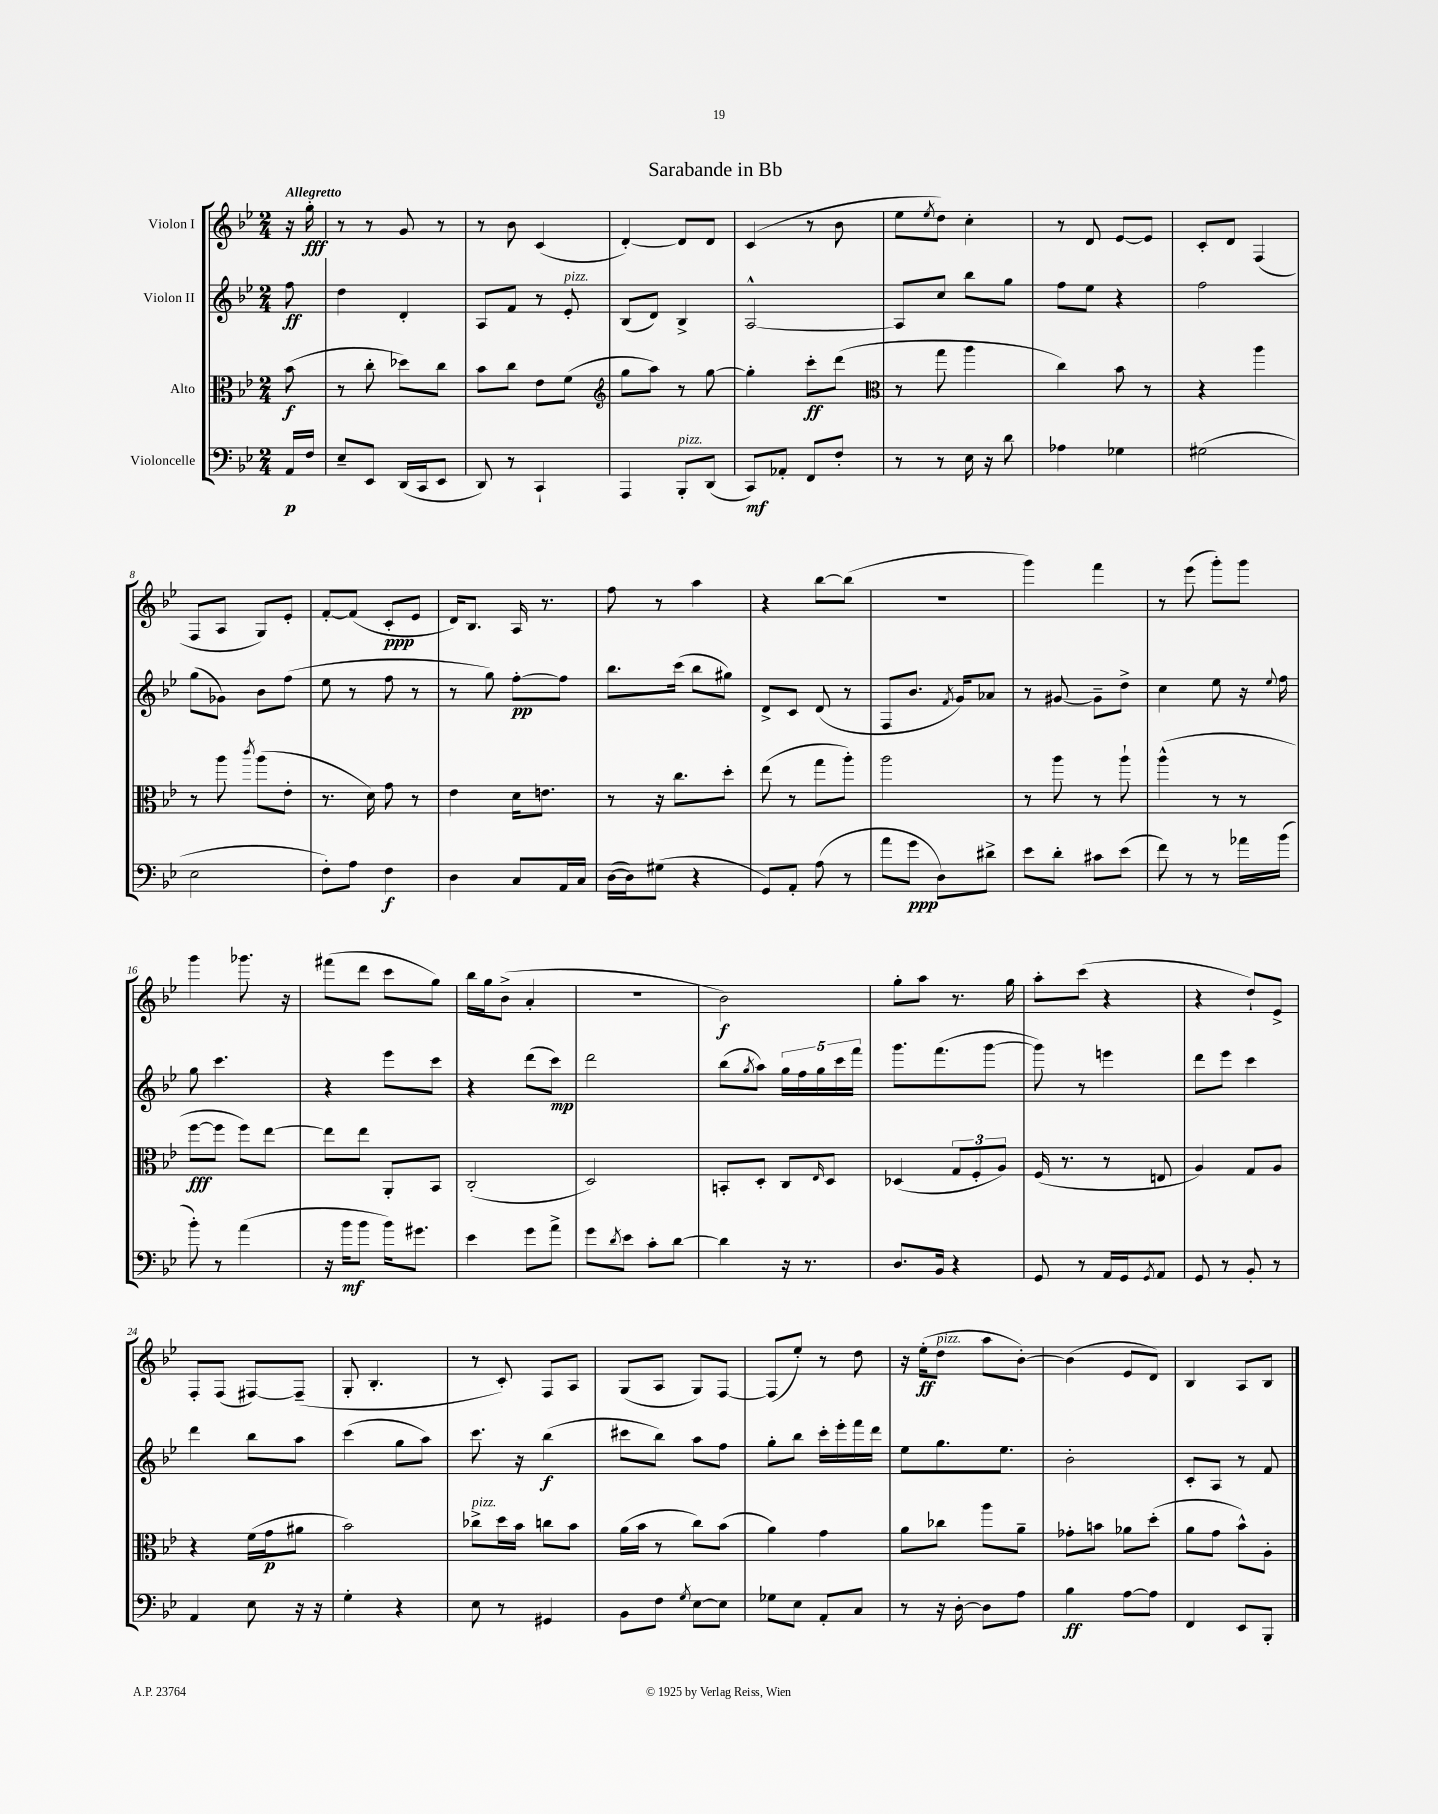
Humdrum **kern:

**kern	**dynam	**kern	**dynam	**kern	**dynam	**kern	**dynam
*part4	*part4	*part3	*part3	*part2	*part2	*part1	*part1
*staff4	*staff4	*staff3	*staff3	*staff2	*staff2	*staff1	*staff1
*I"Violoncelle	*	*I"Alto	*	*I"Violon II	*	*I"Violon I	*
*clefF4	*	*clefC3	*	*clefG2	*	*clefG2	*
*k[b-e-]	*	*k[b-e-]	*	*k[b-e-]	*	*k[b-e-]	*
*M2/4	*	*M2/4	*	*M2/4	*	*M2/4	*
=	=	=	=	=	=	=	=
!	!	!	!	!	!	!LO:TX:a:B:t=Allegretto	!
16AA/LL	p	(8b-\	f	8ff\	ff	16r	.
16F/JJ	.	.	.	.	.	16gg'\	fff
=1	=1	=1	=1	=1	=1	=1	=1
8E-~/L	.	8r	.	4dd\	.	8r	.
8EE-/J	.	8cc'\	.	.	.	8r	.
(16DD/LL	.	8dd-X\L)	.	4d'/	.	8g/	.
16CC/J	.	.	.	.	.	.	.
8EE-/J	.	8cc\J	.	.	.	8r	.
=2	=2	=2	=2	=2	=2	=2	=2
8DD/)	.	8b-\L	.	8A/L	.	8r	.
8r	.	8cc\J	.	8f/J	.	8b-\	.
4CC`/	.	8e-\L	.	8r	.	(4c/	.
!	!	!	!	!LO:TX:a:i:t=pizz.	!	!	!
.	.	(8f\J	.	8e-'/	.	.	.
=3	=3	=3	=3	=3	=3	=3	=3
*	*	*clefG2	*	*	*	*	*
4AAA/	.	8gg\L	.	(8B-/L	.	[4d'/)	.
.	.	8aa\J)	.	8d/J)	.	.	.
!LO:TX:a:i:t=pizz.	!	!	!	!	!	!	!
8BBB-'/L	.	8r	.	4B-^/	.	8d/L]	.
(8DD/J	.	[8gg\	.	.	.	8d/J	.
=4	=4	=4	=4	=4	=4	=4	=4
8CC/L)	mf	4gg'\]	.	[2A^^/	.	(4c/	.
8AA-X'/J	.	.	.	.	.	.	.
8FF/L	.	8ccc'\L	ff	.	.	8r	.
8F'/J	.	(8ddd\J	.	.	.	8b-\	.
=5	=5	=5	=5	=5	=5	=5	=5
*	*	*clefC3	*	*	*	*	*
8r	.	8r	.	8A/L]	.	8ee-\L	.
.	.	.	.	.	.	8qee-/	.
8r	.	8gg\	.	8cc/J	.	8dd\J)	.
16E-\	.	4aa\	.	8bb-\L	.	4cc'\	.
16r	.	.	.	.	.	.	.
8d\	.	.	.	8gg\J	.	.	.
=6	=6	=6	=6	=6	=6	=6	=6
4A-X\	.	4cc\)	.	8ff\L	.	8r	.
.	.	.	.	8ee-\J	.	8d/	.
4G-X\	.	8b-\	.	4r	.	[8e-/L	.
.	.	8r	.	.	.	8e-/J]	.
=7	=7	=7	=7	=7	=7	=7	=7
(2G#X\	.	4r	.	2ff\	.	8c'/L	.
.	.	.	.	.	.	8d/J	.
.	.	4aa\	.	.	.	(4F/	.
!!LO:LB:g=z
=8	=8	=8	=8	=8	=8	=8	=8
2E-\	.	8r	.	(8gg\L	.	8F/L	.
.	.	8aa\	.	8g-X\J)	.	8A/J	.
.	.	8qccc/	.	.	.	.	.
.	.	(8aa\L	.	8b-\L	.	8G/L)	.
.	.	8e-'\J	.	(8ff\J	.	8e-'/J	.
=9	=9	=9	=9	=9	=9	=9	=9
8F'\L)	.	8.r	.	8ee-\	.	[8f'/L	.
8A\J	.	.	.	8r	.	(8f/J]	.
.	.	16d\)	.	.	.	.	.
4F\	f	8g\	.	8ff\	.	8c'/L	ppp
.	.	8r	.	8r	.	8e-/J	.
=10	=10	=10	=10	=10	=10	=10	=10
4D\	.	4e-\	.	8r	.	16d/KL)	.
.	.	.	.	.	.	8.B-/J	.
.	.	.	.	8gg\)	.	.	.
8C/L	.	16d\KL	.	[8ff'\L	pp	16A/	.
.	.	8.en\J	.	.	.	8.r	.
16AA/L	.	.	.	8ff\J]	.	.	.
16C/JJ	.	.	.	.	.	.	.
=11	=11	=11	=11	=11	=11	=11	=11
([16D\LL	.	8r	.	8.bb-\L	.	8ff\	.
16D\J])	.	.	.	.	.	.	.
(8G#X\J	.	16r	.	.	.	8r	.
.	.	8.cc\L	.	(16ccc\Jk	.	.	.
4r	.	.	.	8bb-\L	.	4aa\	.
.	.	8dd'\J	.	8gg#X\J)	.	.	.
=12	=12	=12	=12	=12	=12	=12	=12
8GG/L)	.	(8ee-\	.	8d^/L	.	4r	.
8AA'/J	.	8r	.	8c/J	.	.	.
(8A\	.	8gg\L	.	(8d/	.	[8bb-\L	.
8r	.	8aa'\J)	.	8r	.	(8bb-\J]	.
=13	=13	=13	=13	=13	=13	=13	=13
8a\L	.	2aa\	.	8F/L	.	2r	.
8g\J	ppp	.	.	8.b-/J	.	.	.
8D\L)	.	.	.	.	.	.	.
.	.	.	.	8qf/	.	.	.
.	.	.	.	16g/KL)	.	.	.
8d#X^\J	.	.	.	8a-X/J	.	.	.
=14	=14	=14	=14	=14	=14	=14	=14
8e-\L	.	8r	.	8r	.	4ggg\)	.
8d'\J	.	8aa\	.	[8g#X/	.	.	.
8c#X\L	.	8r	.	8g#~\L]	.	4fff\	.
(8e-\J	.	8aa`\	.	8dd^\J	.	.	.
=15	=15	=15	=15	=15	=15	=15	=15
8f\)	.	(4aa^^\	.	4cc\	.	8r	.
8r	.	.	.	.	.	(8eee-\	.
8r	.	8r	.	8ee-\	.	8ggg'\L)	.
16a-X\LL	.	8r	.	16r	.	8ggg\J	.
.	.	.	.	8qqee-/	.	.	.
(16b-\JJ	.	.	.	16ff\	.	.	.
!!LO:LB:g=z
=16	=16	=16	=16	=16	=16	=16	=16
8b-'\)	.	[8ff\L	fff	8gg\	.	4ggg\	.
8r	.	8ff\J]	.	4.ccc\	.	.	.
(4a\	.	8ff\L)	.	.	.	8.ggg-X\	.
.	.	[8ee-\J	.	.	.	.	.
.	.	.	.	.	.	16r	.
=17	=17	=17	=17	=17	=17	=17	=17
16r	.	8ee-\L]	.	4r	.	(8fff#X\L	.
16b-\KL	mf	.	.	.	.	.	.
8b-\J	.	8ee-\J	.	.	.	8ddd\J	.
16b-\KL)	.	8AA'/L	.	8eee-\L	.	8ccc\L	.
8.g#X\J	.	.	.	.	.	.	.
.	.	8BB-/J	.	8ccc\J	.	8gg\J)	.
=18	=18	=18	=18	=18	=18	=18	=18
4e-\	.	(2C'/	.	4r	.	16bb-\LL	.
.	.	.	.	.	.	16gg\J	.
.	.	.	.	.	.	(8b-^\J	.
8g\L	.	.	.	(8ddd\L	.	4a'/	.
8a^\J	.	.	.	8ccc\J)	mp	.	.
=19	=19	=19	=19	=19	=19	=19	=19
8g\L	.	2D/)	.	2ddd\	.	2r	.
8qd/	.	.	.	.	.	.	.
8e-\J	.	.	.	.	.	.	.
8c'\L	.	.	.	.	.	.	.
[8d\J	.	.	.	.	.	.	.
=20	=20	=20	=20	=20	=20	=20	=20
4d\]	.	8BBn'/L	.	(8bb-\L	.	2b-\)	f
.	.	.	.	8qgg/	.	.	.
.	.	8D'/J	.	8aa\J)	.	.	.
16r	.	8C/L	.	20gg\LL	.	.	.
.	.	.	.	20ff\	.	.	.
8.r	.	.	.	.	.	.	.
.	.	.	.	20gg\	.	.	.
.	.	16qqE-/	.	.	.	.	.
.	.	8D/J	.	.	.	.	.
.	.	.	.	20ccc\	.	.	.
.	.	.	.	20fff\JJ	.	.	.
=21	=21	=21	=21	=21	=21	=21	=21
8.D/L	.	(4D-X/	.	8.ggg\L	.	8gg'\L	.
.	.	.	.	.	.	8aa\J	.
16BB-/Jk	.	.	.	(8.fff\	.	.	.
4r	.	12G/L	.	.	.	8.r	.
.	.	12F'/	.	.	.	.	.
.	.	.	.	[8ggg\J	.	.	.
.	.	12A/J)	.	.	.	.	.
.	.	.	.	.	.	16gg\	.
=22	=22	=22	=22	=22	=22	=22	=22
8GG/	.	(16F/	.	8ggg\])	.	8aa'\L	.
.	.	8.r	.	.	.	.	.
8r	.	.	.	8r	.	(8ccc\J	.
16AA/LL	.	8r	.	4eeen\	.	4r	.
16GG/J	.	.	.	.	.	.	.
8qGG/	.	.	.	.	.	.	.
8AA/J	.	8En/	.	.	.	.	.
=23	=23	=23	=23	=23	=23	=23	=23
8GG/	.	4A/)	.	8ddd\L	.	4r	.
8r	.	.	.	8eee-\J	.	.	.
8BB-'/	.	8G/L	.	4ccc\	.	8dd`/L)	.
8r	.	8A/J	.	.	.	8e-^/J	.
!!LO:LB:g=z
=24	=24	=24	=24	=24	=24	=24	=24
4AA/	.	4r	.	4ddd\	.	8F'/L	.
.	.	.	.	.	.	(8F/J	.
8E-\	.	(16f\LL	.	8bb-\L	.	[8F#X/L)	.
.	.	16g\J	p	.	.	.	.
16r	.	8a#X\J	.	8aa\J	.	(8F#~/J]	.
16r	.	.	.	.	.	.	.
=25	=25	=25	=25	=25	=25	=25	=25
4G'\	.	2b-\)	.	(4ccc\	.	8G'/	.
.	.	.	.	.	.	4.B-'/	.
4r	.	.	.	8gg\L	.	.	.
.	.	.	.	8aa\J)	.	.	.
=26	=26	=26	=26	=26	=26	=26	=26
!	!	!LO:TX:a:i:t=pizz.	!	!	!	!	!
8E-\	.	8cc-X^\L	.	8.ccc\	.	8r	.
8r	.	16dd\L	.	.	.	8c'/)	.
.	.	16b-\JJ	.	16r	.	.	.
4GG#X/	.	8ccn\L	.	(4bb-\	f	8F/L	.
.	.	8b-\J	.	.	.	8A/J	.
=27	=27	=27	=27	=27	=27	=27	=27
8BB-\L	.	(16a\LL	.	8ccc#X\L	.	(8G/L	.
.	.	16b-\JJ	.	.	.	.	.
8F\J	.	8r	.	8bb-\J)	.	8A/J	.
8qG/	.	.	.	.	.	.	.
[8E-\L	.	8cc\L)	.	8aa\L	.	8G/L)	.
8E-\J]	.	(8b-\J	.	8ff\J	.	[8F/J	.
=28	=28	=28	=28	=28	=28	=28	=28
8G-X\L	.	4a\)	.	8gg'\L	.	(8F/L]	.
8E-\J	.	.	.	8bb-\J	.	8ee-'/J)	.
8AA'/L	.	4g\	.	16ccc'\LL	.	8r	.
.	.	.	.	16eee-'\	.	.	.
8C/J	.	.	.	16fff\	.	8dd\	.
.	.	.	.	16ddd\JJ	.	.	.
=29	=29	=29	=29	=29	=29	=29	=29
8r	.	8a\L	.	8ee-\L	.	16r	.
.	.	.	.	.	.	(16ee-'\KL	ff
!	!	!	!	!	!	!LO:TX:a:i:t=pizz.	!
16r	.	8cc-X\J	.	8.gg\	.	8dd\J	.
[16D'\	.	.	.	.	.	.	.
8D\L]	.	8aa\L	.	.	.	8aa\L	.
.	.	.	.	8.ee-\J	.	.	.
8A\J	.	8a~\J	.	.	.	[8b-'\J)	.
=30	=30	=30	=30	=30	=30	=30	=30
4B-\	ff	8g-X'\L	.	2b-'\	.	(4b-\]	.
.	.	8bn\J	.	.	.	.	.
[8A\L	.	8a-X\L	.	.	.	8e-/L	.
8A\J]	.	(8dd'\J	.	.	.	8d/J)	.
=31	=31	=31	=31	=31	=31	=31	=31
4FF/	.	8a\L	.	8c'/L	.	4B-/	.
.	.	8g\J	.	8A/J	.	.	.
8EE-/L	.	8b-^^\L)	.	8r	.	8A/L	.
8BBB-'/J	.	8A'\J	.	8f/	.	8B-/J	.
==	==	==	==	==	==	==	==
*-	*-	*-	*-	*-	*-	*-	*-
